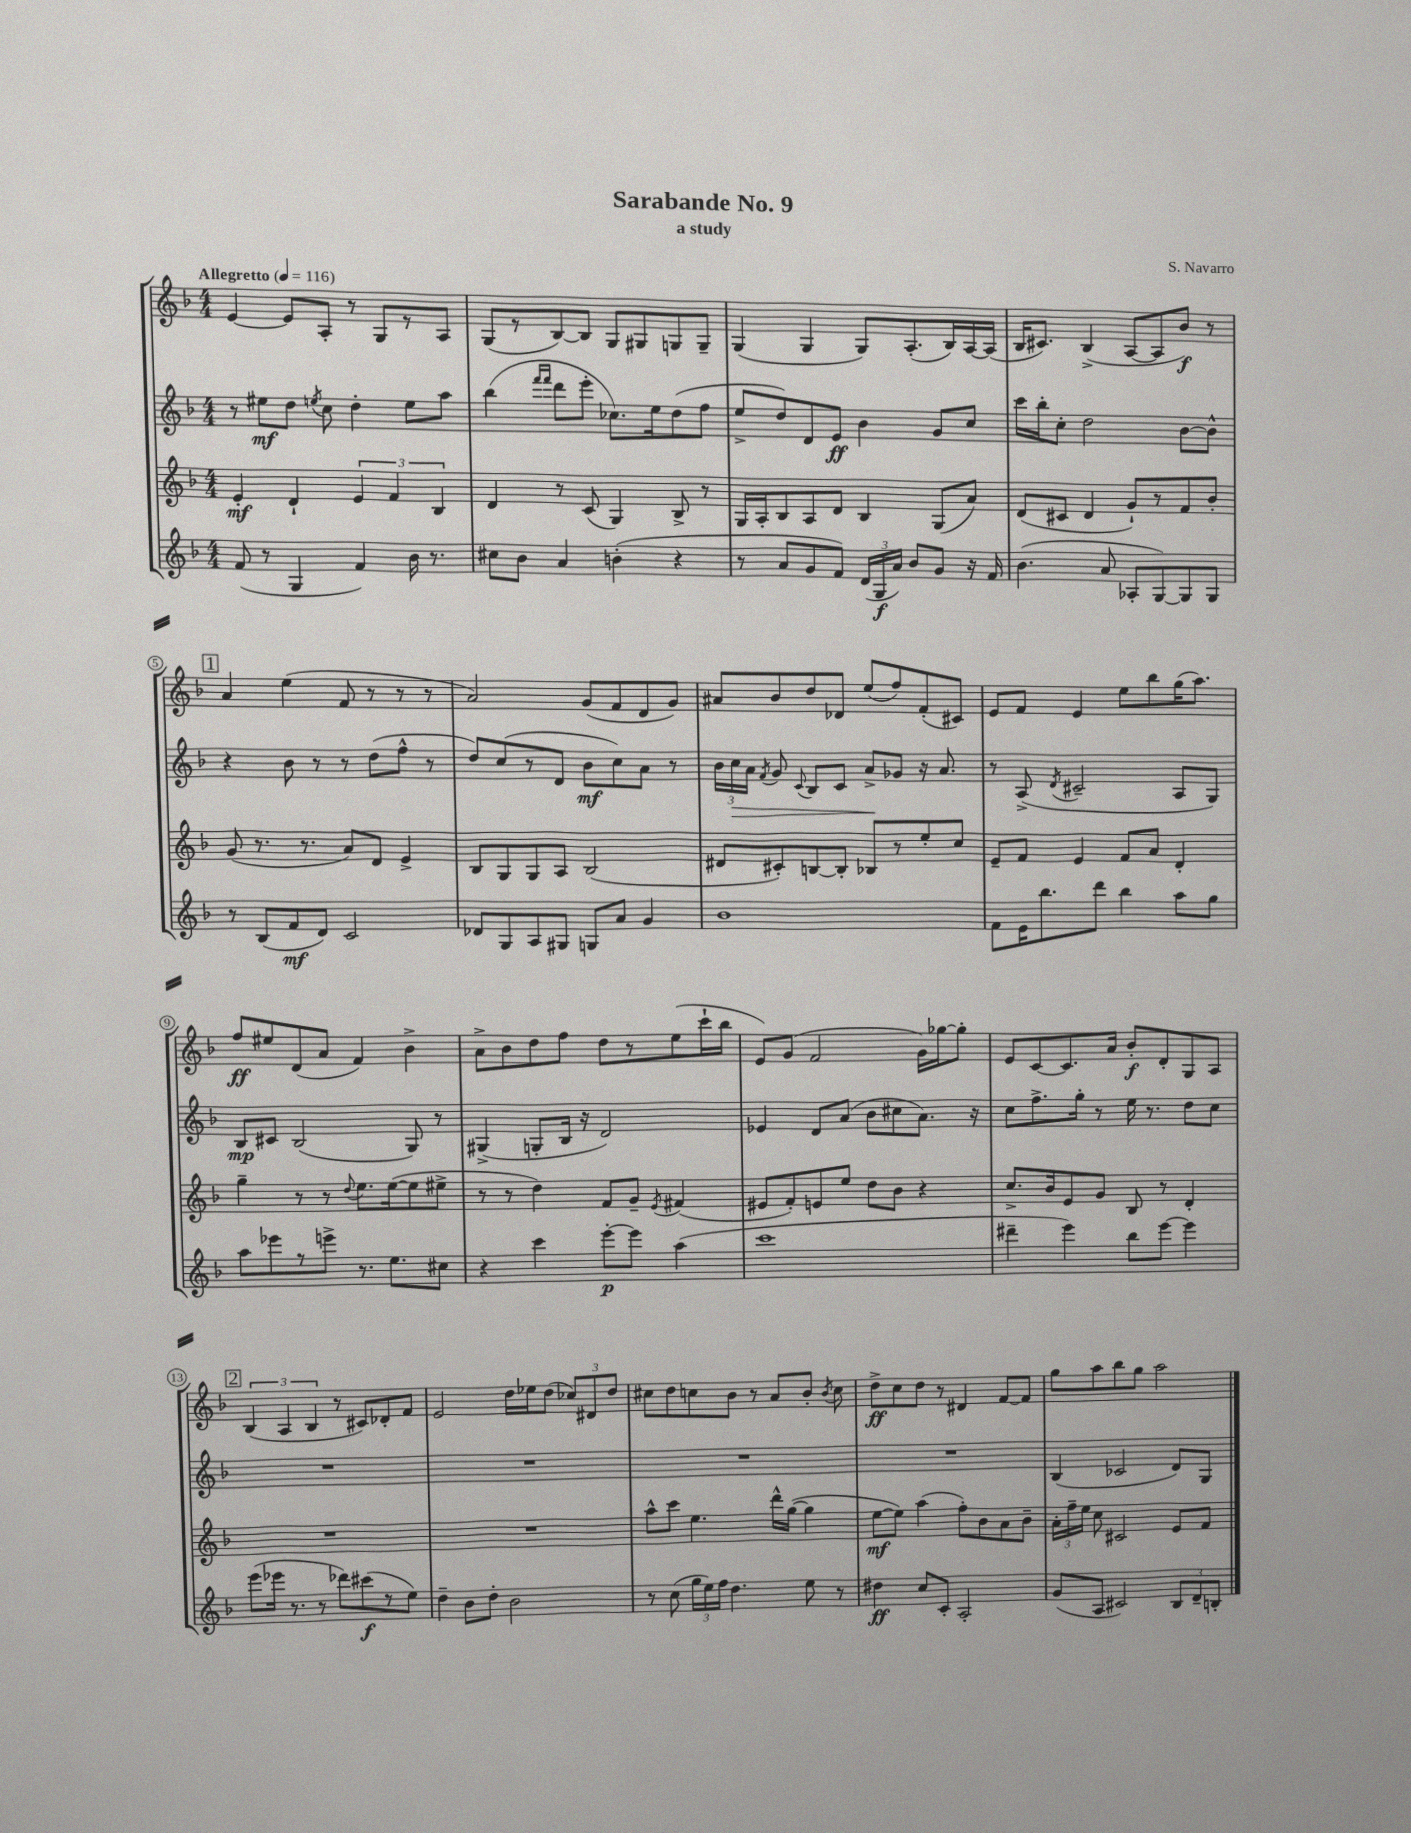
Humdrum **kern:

**kern	**kern	**kern	**kern
*staff4	*staff3	*staff2	*staff1
*clefG2	*clefG2	*clefG2	*clefG2
*k[b-]	*k[b-]	*k[b-]	*k[b-]
*M4/4	*M4/4	*M4/4	*M4/4
*MM116	*MM116	*MM116	*MM116
(8f	4e'	8r	[4e
8r	.	8ee#	.
4G	4d`	8dd	8e]
.	.	8qee	.
.	.	8cc	8A'
4f)	6e	4dd'	8r
.	.	.	8G
.	6f	.	.
16b-	.	8ee	8r
8.r	.	.	.
.	6B-	.	.
.	.	8aa	8A
=	=	=	=
8cc#	4d	(4bb-	(8G
8b-	.	.	8r
.	.	16qqfff	.
.	.	16qqfff	.
4a	8r	8ddd	[8B-)
.	(8c	8eee'	8B-]
(4b'	4G)	8.cc-)	8G
.	.	.	8G#
.	.	16ee	.
4r	8B-^	(8dd	8G
.	8r	8ff	8G~
=	=	=	=
8r	16G	8ee^	(4G
.	16A'	.	.
8a	8B-	8dd)	.
8g	8A	8d	4G
8f)	8d	8e	.
(24d	4B-	4b-	8G)
24G	.	.	.
24a)	.	.	.
8b-	.	.	(8.A'
8g	(8G	8g	.
.	.	.	16B-)
16r	8a)	8cc	[16A
16f	.	.	(16A]
=	=	=	=
(4.b-	(8d	16ccc	16B-
.	.	16bb-'	8.c#)
.	8c#	8cc'	.
.	4d	2dd	(4B-^
8a	.	.	.
8A-'	8g`)	.	[8A
[8G)	8r	.	8A]
8G]	8f	[8b-	8b-)
8G	8b-'	8b-^^]	8r
=	=	=	=
8r	(8g	4r	4a
(8B-	8.r	.	.
8f	.	8b-	(4ee
.	8.r	.	.
8d)	.	8r	.
2c	8a)	8r	8f
.	8d	(8dd	8r
.	4e^	8ff^^	8r
.	.	8r	8r
=	=	=	=
8d-	8B-	8dd)	2a)
8G	8G	(8cc	.
8A	8G	8r	.
8G#	8A	8d	.
8G	(2B-	8b-	(8g
8a	.	8cc)	8f
4g	.	8a	8d
.	.	8r	8g)
=	=	=	=
1b-	8d#	24b-	8a#
.	.	24cc	.
.	.	24a	.
.	.	8qf	.
.	8c#')	8g	8b-
.	.	8qqc	.
.	[8B	8B-	8dd
.	8B']	8c	8d-
.	8B-	8a^	(8ee
.	8r	8g-	8ff)
.	8ee'	16r	(8f'
.	.	8.a	.
.	8cc	.	8c#)
=	=	=	=
8f	8e~	8r	8e
16e	8f	(8A^	8f
8.bb-	.	.	.
.	.	8qd	.
.	4e	2c#~	4e
8ddd	.	.	.
4bb-	8f	.	8ee
.	8a	.	8bb-
8aa	4d'	8A	(16gg
.	.	.	8.aa)
8gg	.	8G)	.
=	=	=	=
8aa	4gg~	8B-	8ff
8eee-	.	8c#	8ee#
8r	8r	(2B-	(8d
8eee^	8r	.	8a
.	8qqdd	.	.
8.r	8.ee	.	4f)
8.ee	([16ee	.	.
.	8ee]	8G)	4b-^
8cc#	8ee#^	8r	.
=	=	=	=
4r	8r	(4G#^	8a^
.	8r	.	8b-
4ccc	4dd)	8G'	8dd
.	.	16B-	8ff
.	.	16r	.
[8eee'	8f	2d)	8dd
8eee]	8g~	.	8r
.	8qe	.	.
(4aa	(4f#	.	(8ee
.	.	.	16ccc`
.	.	.	16bb-
=	=	=	=
1ccc	8e#	4e-	8e)
.	8f')	.	(8g
.	8e	8d	2f
.	8ee	(8a	.
.	8dd	8b-	.
.	8b-	8cc#	.
.	4r	8.a)	16g)
.	.	.	[16gg-
.	.	.	8gg-']
.	.	16r	.
=	=	=	=
4ddd#~	8.cc^	8cc	8e
.	.	8.ff^	[8c
.	16b-	.	.
4eee)	8e	.	8.c]
.	.	16gg'	.
.	8g	8r	.
.	.	.	16a
8bb-	8B-	16ee	8b-'
.	.	8.r	.
[8eee	8r	.	8d'
4eee]	4d'	8dd	8G
.	.	8cc	8A
=	=	=	=
(8eee	1r	1r	(6B-
16eee-	.	.	.
.	.	.	6A
8.r	.	.	.
.	.	.	6B-
8r	.	.	.
8ddd-)	.	.	8r
(8ccc#	.	.	8c#)
8r	.	.	8d-'
8ee)	.	.	8f
=	=	=	=
4dd~	1r	1r	2e
8b-	.	.	.
8dd'	.	.	.
2b-	.	.	16dd
.	.	.	16ee-
.	.	.	(8dd
.	.	.	12cc-)
.	.	.	12d#
.	.	.	12dd
=	=	=	=
8r	8aa^^	1r	8cc#
(8cc	8ccc	.	8dd
24gg	4.ee	.	8cc
24ee)	.	.	.
24ff	.	.	.
4.dd	.	.	8b-
.	.	.	8r
.	16ddd^^	.	8a
.	([16gg	.	.
8ee	4gg]	.	8b-'
.	.	.	8qb-
8r	.	.	8cc
=	=	=	=
4dd#	[8ee	1r	8dd^
.	8ee])	.	8cc
8cc	(4aa	.	8dd
8c'	.	.	8r
2A'	8ff')	.	4d#
.	8b-	.	.
.	8a	.	[8f
.	8b-~	.	8f]
=	=	=	=
(8g	24a'	(4B-	8gg
.	24ff~	.	.
.	24ee	.	.
8A	8cc	.	8aa
2c#)	2c#	2c-	8bb-
.	.	.	8gg
.	.	.	2aa
12B-	8e	8d)	.
12d~	.	.	.
.	8f	8G	.
12B'	.	.	.
==	==	==	==
*-	*-	*-	*-
